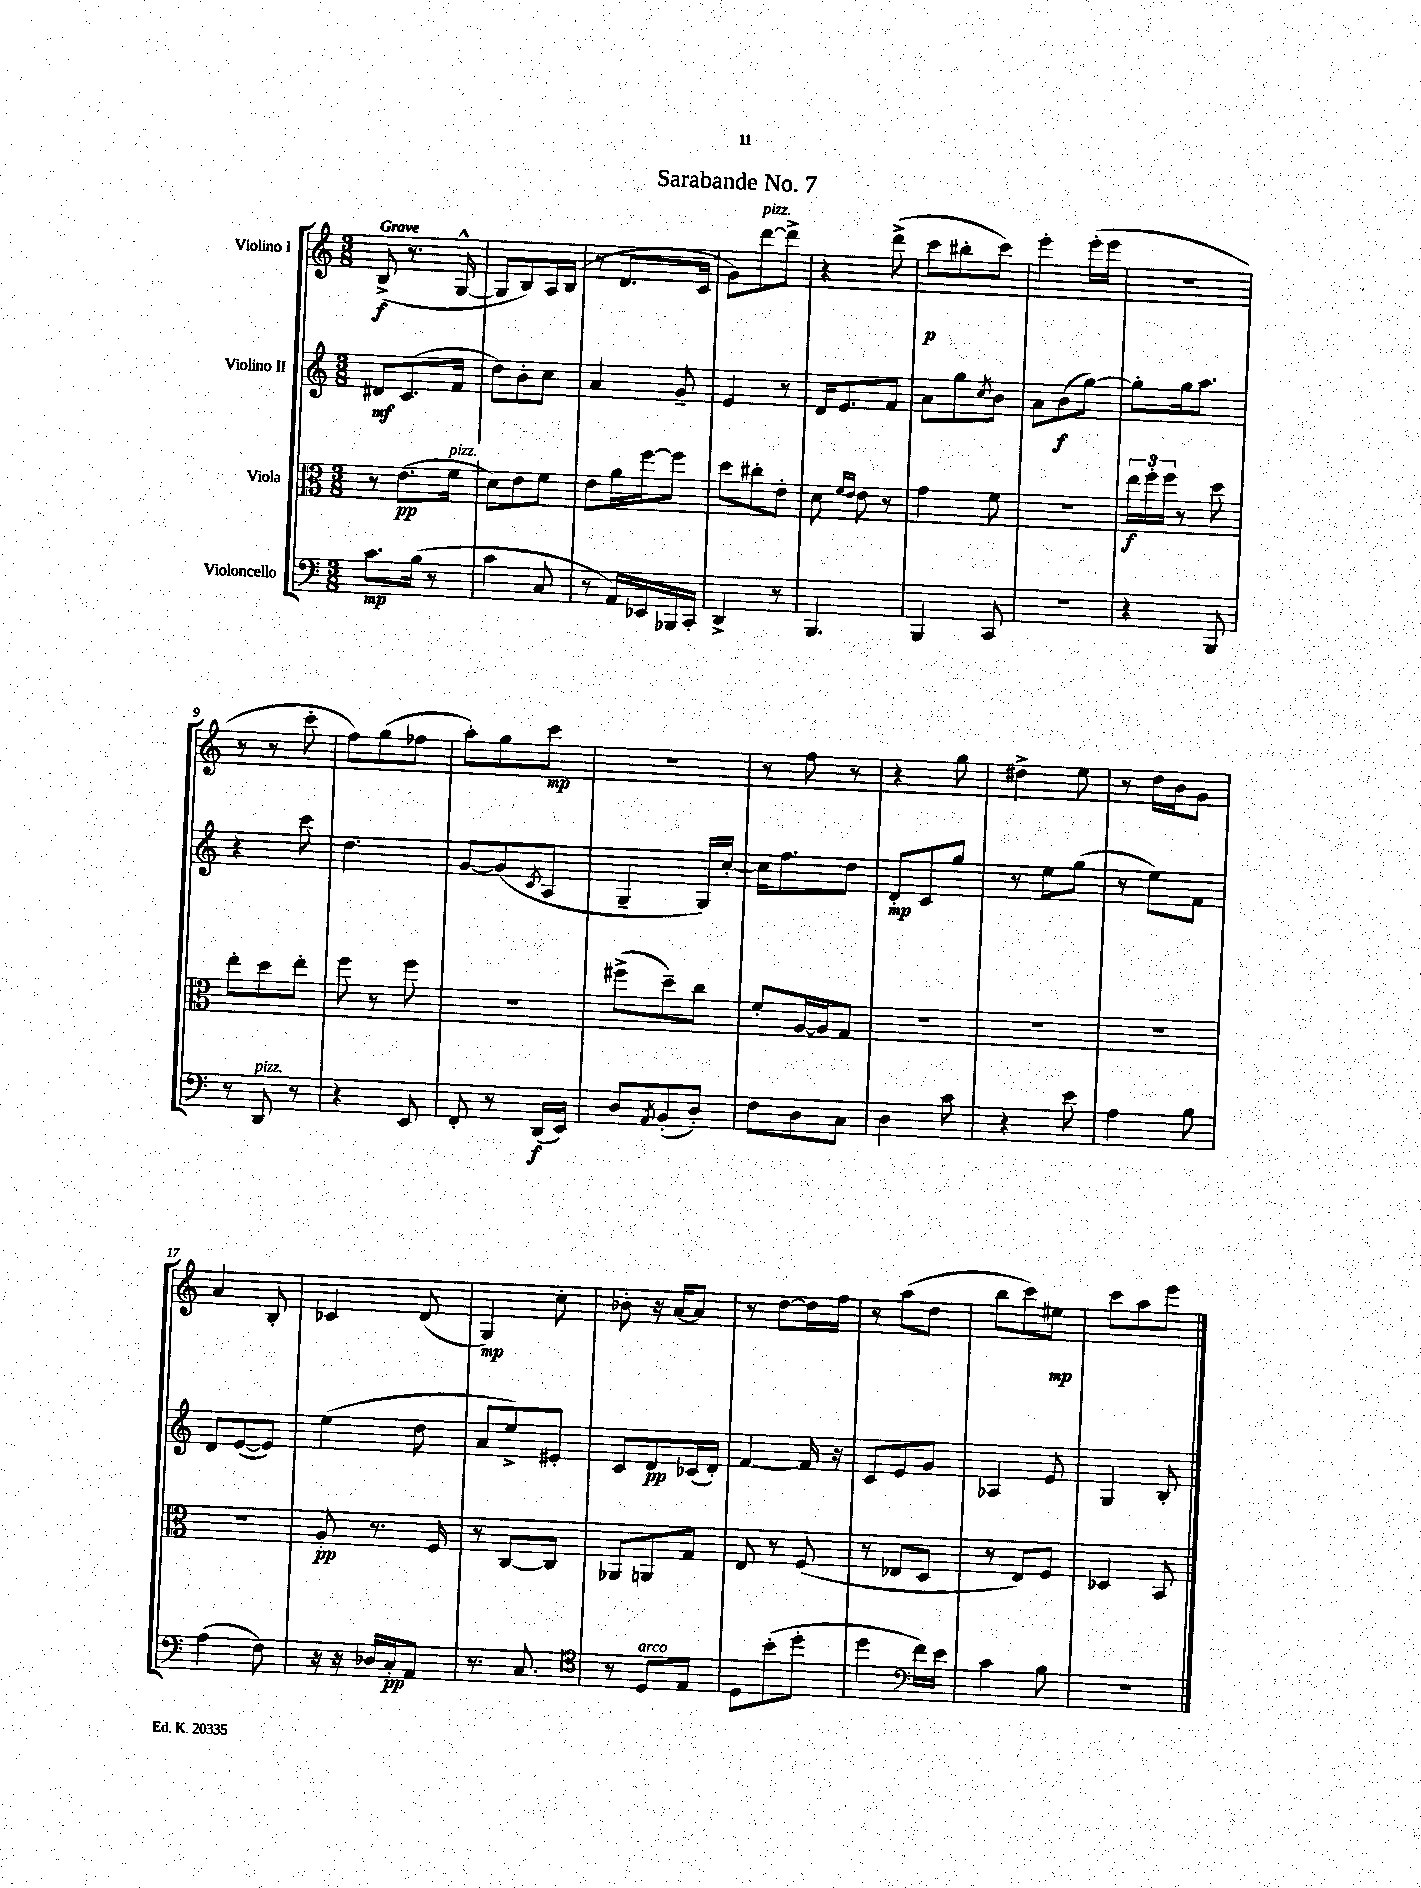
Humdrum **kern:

**kern	**kern	**kern	**kern
*staff4	*staff3	*staff2	*staff1
*clefF4	*clefC3	*clefG2	*clefG2
*k[]	*k[]	*k[]	*k[]
*M3/8	*M3/8	*M3/8	*M3/8
8.c\L	8r	8d#/L	(8B^/
.	(8.e\L	(8.c/	8.r
(16B\Jk	.	.	.
8r	.	.	.
.	16f\Jk	16f/Jk	[16G^^/
=	=	=	=
4c\	8d\L)	8dd\L)	8G/]L
.	8e\	8b'\	8B/)
8C/	8f\J	8cc\J	16A/L
.	.	.	(16B/JJ
=	=	=	=
8r	8e\L	4a/	8r
16AA/LL)	16a\L	.	8.d/L
16EE-/	[16ff\J	.	.
16BBB-/	8ff\]J	8g~/	.
16CC'/JJ	.	.	16c/Jk
=	=	=	=
4DD^/	8dd\L	4e/	8g\L)
.	8cc#'\	.	[8ddd\
8r	8e'\J	8r	8ddd^\]J
=	=	=	=
4.BBB/	8d\	16d/LK	4r
.	.	8.e/	.
.	16qqf/LL	.	.
.	16qqe/JJ	.	.
.	8e\	.	.
.	8r	8f/J	(8ddd^\
=	=	=	=
4BBB/	4g\	8a\L	8ccc\L
.	.	8gg\	8bb#'\
.	.	8qcc/	.
8CC/	8f\	8b\J	8ccc\J)
=	=	=	=
4.r	4.r	8a\L	4eee'\
.	.	(8b\	.
.	.	[8gg\J)	(16eee'\LL
.	.	.	16eee\JJ
=	=	=	=
4r	24ee\LL	8gg'\]L	4.r
.	24ff'\	.	.
.	24ff\JJ	.	.
.	8r	16gg\k	.
.	.	8.aa\J	.
8BBB/	8dd\	.	.
=	=	=	=
8r	8ee'\L	4r	8r
8DD/	8dd\	.	8r
8r	8ee'\J	8ccc\	8ccc'\
=	=	=	=
4r	8ff\	4.dd\	8ff\L)
.	8r	.	(8gg\
8EE/	8ff\	.	8ff-\J
=	=	=	=
8FF'/	4.r	[8g/L	8aa'\L)
8r	.	(8g/]	8gg\
.	.	8qc/	.
(16DD/LL	.	8A/J	8ccc\J
16EE/JJ)	.	.	.
=	=	=	=
8D/L	(8ff#^\L	4G~/	4.r
8qAA/	.	.	.
(8BB'/	8dd~\)	.	.
8D'/J)	8cc\J	16G/LL)	.
.	.	[16cc'/JJ	.
=	=	=	=
8F\L	8f'/L	16cc\]LK	8r
.	.	8.ff\	.
8D\	[16A/L	.	8ff\
.	16A/]J	.	.
8C\J	8G/J	8dd\J	8r
=	=	=	=
4D\	4.r	8d'/L	4r
.	.	8c/	.
8c\	.	8gg/J	8gg\
=	=	=	=
4r	4.r	8r	4dd#^\
.	.	8ee\L	.
8e\	.	(8gg\J	8ee\
=	=	=	=
4A\	4.r	8r	8r
.	.	8ee\L)	16dd\LL
.	.	.	16b\J
8B\	.	8f\J	8g\J
=	=	=	=
(4A\	4.r	8d/L	4a/
.	.	([8e/	.
8F\)	.	8e/]J)	8B'/
=	=	=	=
16r	8A'/	(4ee\	4c-/
16r	.	.	.
16D-/LL	8.r	.	.
16C'/J	.	.	.
8AA/J	.	8dd\	(8d/
.	16F/	.	.
=	=	=	=
8.r	8r	8a/L	4G/)
.	[8C/L	8ee^/)	.
8.C/	.	.	.
.	8C/]J	8e#'/J	8cc'\
=	=	=	=
*clefC4	*	*	*
8r	8AA-/L	8c/L	8b-'\
8D/L	8AA/	8d/	16r
.	.	.	[16a/LK
8E/J	8G/J	(16c-/L	8a/]J
.	.	16d'/JJ)	.
=	=	=	=
8D\L	8E/	[4f/	8r
(8b'\	8r	.	[8dd\L
8dd'\J	(8F/	16f/]	16dd\]L
.	.	16r	16ff\JJ
=	=	=	=
4dd\	8r	8c/L	8r
.	8E-/L	8e/	(8aa\L
*clefF4	*	*	*
16f\LL)	8D/J	8g/J	8dd\J
16e\JJ	.	.	.
=	=	=	=
4c\	8r	4A-/	8bb\L
.	8E/L)	.	8ccc\)
8B\	8F/J	8e/	8ee#\J
=	=	=	=
4.r	4D-/	4G/	8ccc\L
.	.	.	8aa\
.	8BB/	8B'/	8eee\J
==	==	==	==
*-	*-	*-	*-
